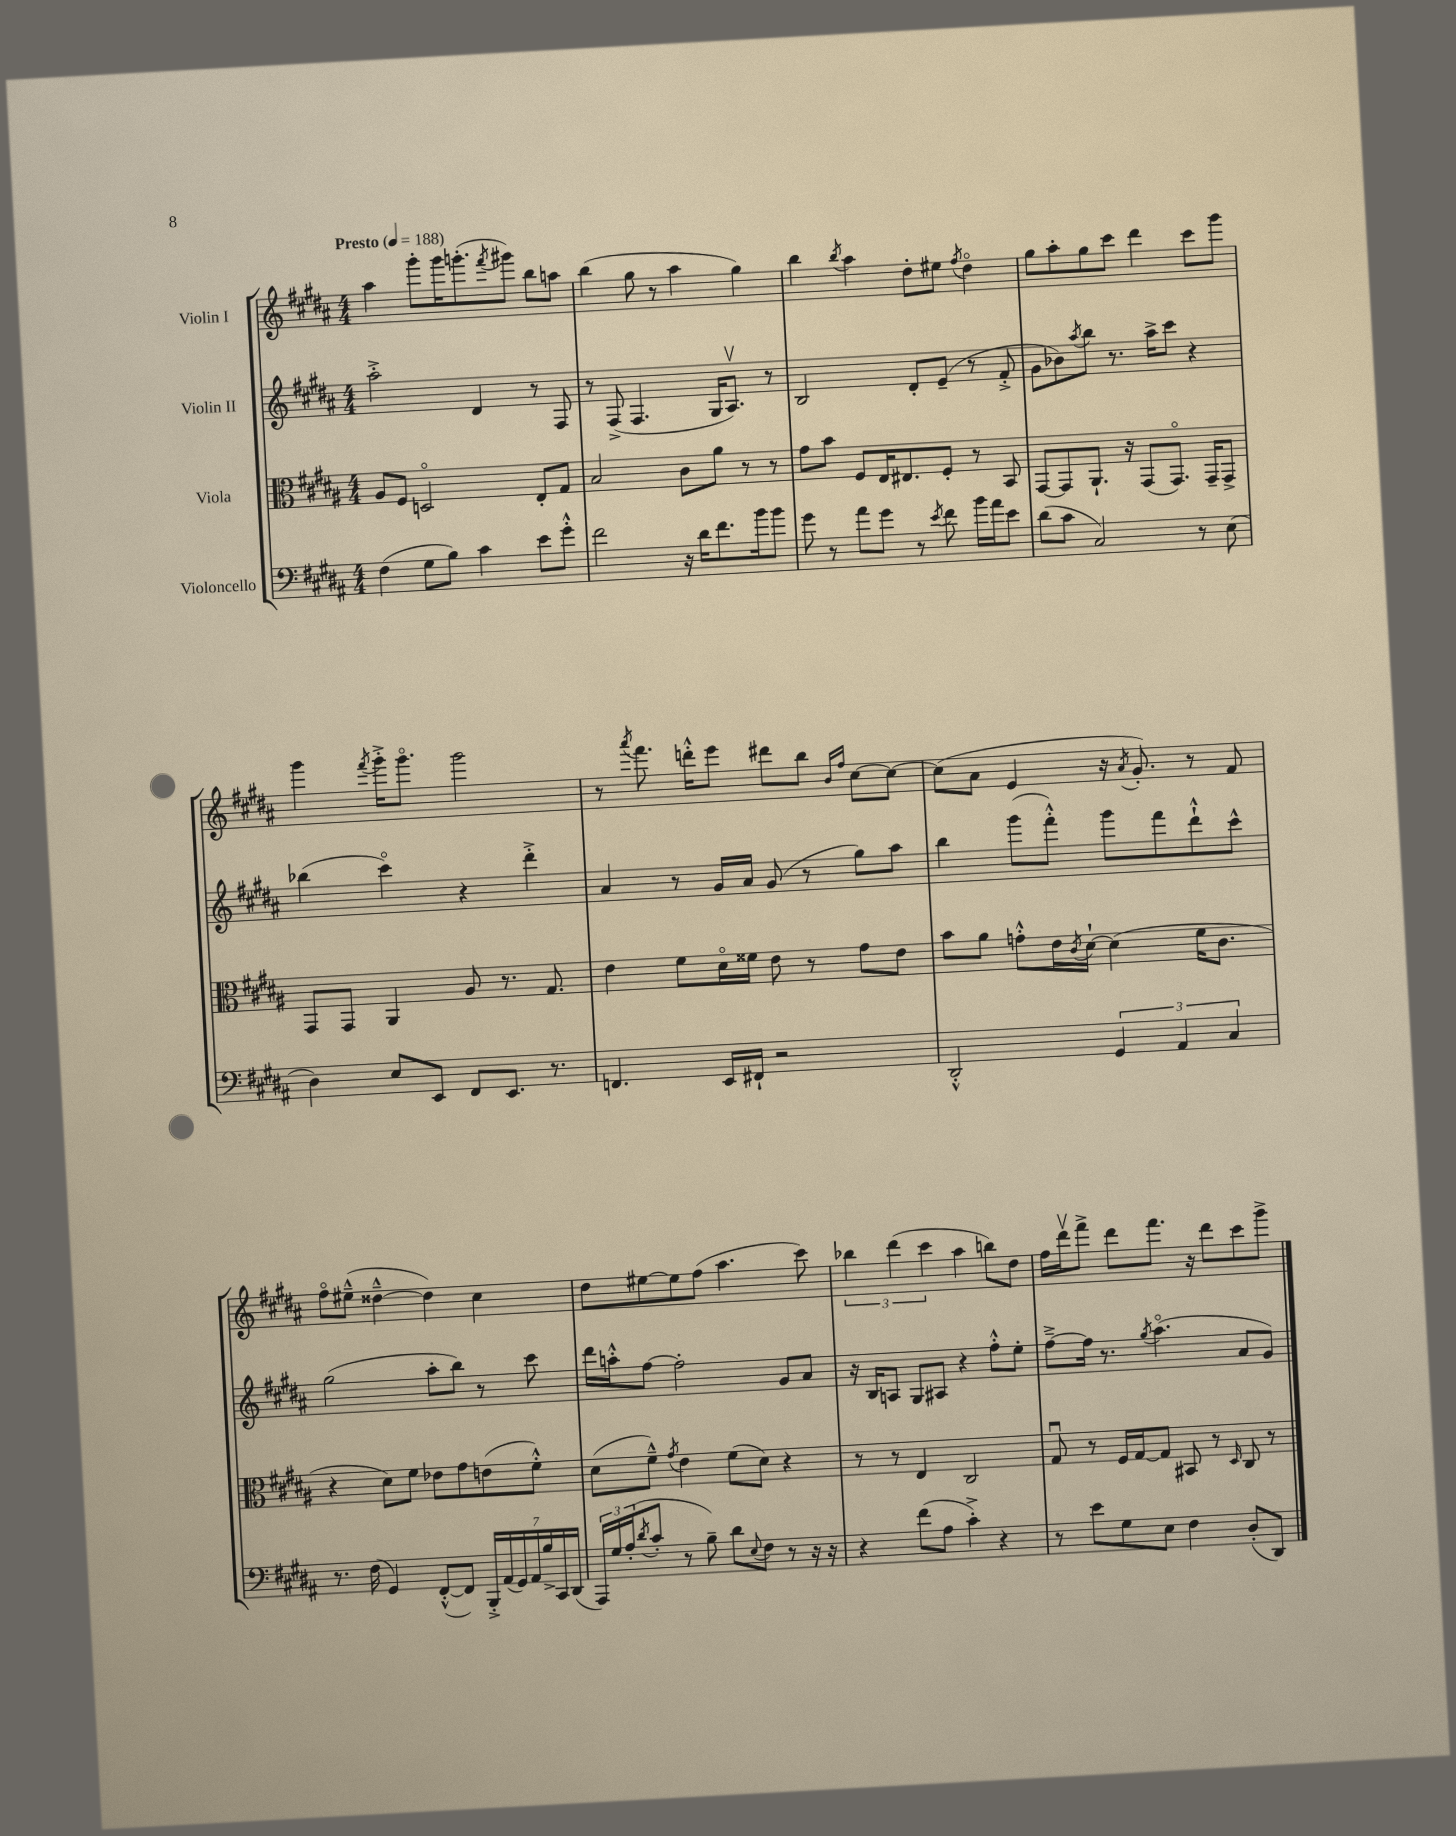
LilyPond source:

<<
\new StaffGroup <<
\new Staff = "s0" \with { instrumentName = "Violin I" } {
    \clef treble \key b \major \numericTimeSignature \time 4/4 \tempo "Presto" 4 = 188
    ais''4 gis'''8-. gis'''16 g'''8.-.( \acciaccatura { fis'''8 } gis'''8) b''8 a''8 |
    b''4( gis''8 r8 ais''4 gis''4) |
    b''4 \acciaccatura { b''8 } ais''4 dis''8-. eis''8 \acciaccatura { fis''8 } dis''4\flageolet |
    gis''8 ais''8-. gis''8 cis'''8 dis'''4 cis'''8 gis'''8 |
    gis'''4 \acciaccatura { fis'''8 } gis'''16-.-> gis'''8.\flageolet gis'''2 |
    r8 \acciaccatura { ais'''8 } fis'''8. d'''16-.-^ e'''8 dis'''8 b''8 \grace { b'16 fis''16 } cis''8~ cis''8~ |
    cis''8( ais'8 e'4 r16 \acciaccatura { ais'8 } gis'8.-.) r8 fis'8 |
    fis''8\flageolet eis''8---^( disis''4~---^ disis''4) cis''4 |
    dis''8 eis''8~ eis''8 fis''8( ais''4. cis'''8) |
    \tuplet 3/2 { bes''4 dis'''4( cis'''4 } ais''4 b''8) dis''8 |
    fis''16 dis'''16\upbow fis'''8-> dis'''8 fis'''8. r16 dis'''8 cis'''8 gis'''8-> \bar "|." |
}
\new Staff = "s1" \with { instrumentName = "Violin II" } {
    \clef treble \key b \major \numericTimeSignature \time 4/4
    ais''2-.-> dis'4 r8 fis8 |
    r8 fis8->( fis4. gis16 ais8.\upbow) r8 |
    b2 dis'8-. e'8--( r8 fis'8-.-> |
    gis'8 bes'8) \acciaccatura { ais''8 } b''8 r8. ais''16-> cis'''8 r4 |
    bes''4( cis'''4\flageolet) r4 dis'''4-.-> |
    ais'4 r8 gis'16 ais'16 gis'8( r8 gis''8) ais''8 |
    b''4 gis'''8( fis'''8-.-^) gis'''8 fis'''8 dis'''8-!-^ cis'''8-^ |
    gis''2( ais''8-. b''8) r8 cis'''8 |
    dis'''16 a''16-.-^ fis''8~ fis''2-. gis'8 ais'8 |
    r16 b16 a8 gis8 ais8 r4 fis''8-.-^ e''8-. |
    fis''8~---> fis''16 r8. \acciaccatura { gis''8 } ais''4.\flageolet( ais'8 gis'8) \bar "|." |
}
\new Staff = "s2" \with { instrumentName = "Viola" } {
    \clef alto \key b \major \numericTimeSignature \time 4/4
    ais8 fis8 d2\flageolet e8-. gis8 |
    b2 cis'8 ais'8 r8 r8 |
    gis'8 b'8 fis8 e16 eis8. fis8-. r8 b,8 |
    gis,8~ gis,8 ais,8.-! r16 gis,8( gis,8.\flageolet) gis,16-- gis,8-> |
    gis,8 gis,8 ais,4 ais8 r8. gis8. |
    e'4 fis'8 dis'16\flageolet fisis'16 e'8 r8 gis'8 e'8 |
    b'8 ais'8 g'8-.-^ e'16 \acciaccatura { cis'8 } dis'16~-! dis'4( fis'16 cis'8. |
    r4 dis'8) fis'8 ees'8 gis'8 e'8( fis'8-.-^) |
    dis'8( fis'8---^) \acciaccatura { gis'8 } e'4 fis'8( dis'8) r4 |
    r8 r8 e4 cis2 |
    gis8\downbow r8 fis16 gis16~ gis8 bis,8 r8 \grace { dis16 } cis8 r8 \bar "|." |
}
\new Staff = "s3" \with { instrumentName = "Violoncello" } {
    \clef bass \key b \major \numericTimeSignature \time 4/4
    fis4( gis8 b8) cis'4 e'8 gis'8-.-^ |
    fis'2 r16 dis'16 fis'8. b'16 b'8 |
    gis'8 r8 ais'8 gis'8 r8 \acciaccatura { e'8 } fis'8 b'16 ais'16 e'8 |
    dis'8( cis'8 cis2) r8 e8( |
    dis4) e8 e,8 fis,8 e,8. r8. |
    f,4. e,16 fis,16-! r2 |
    dis,2-.-^ \tuplet 3/2 { gis,4 ais,4 cis4 } |
    r8. fis16( gis,4) fis,8~-.-^( fis,8) \tuplet 7/4 { b,,16-.-> ais,16( gis,16) ais,16 b16-> cis,16 dis,16( } |
    \tuplet 3/2 { ais,,16) gis16 ais16-.( } \acciaccatura { dis'8 } cis'8-. r8 b8--) dis'8 \appoggiatura { e8 } fis8 r8 r16 r16 |
    r4 fis'8( ais8 cis'4-.->) r4 |
    r8 e'8 gis8 e8 fis4 dis8-.( dis,8) \bar "|." |
}
>>
>>
\layout { \context { \Score \remove "Bar_number_engraver" } }
